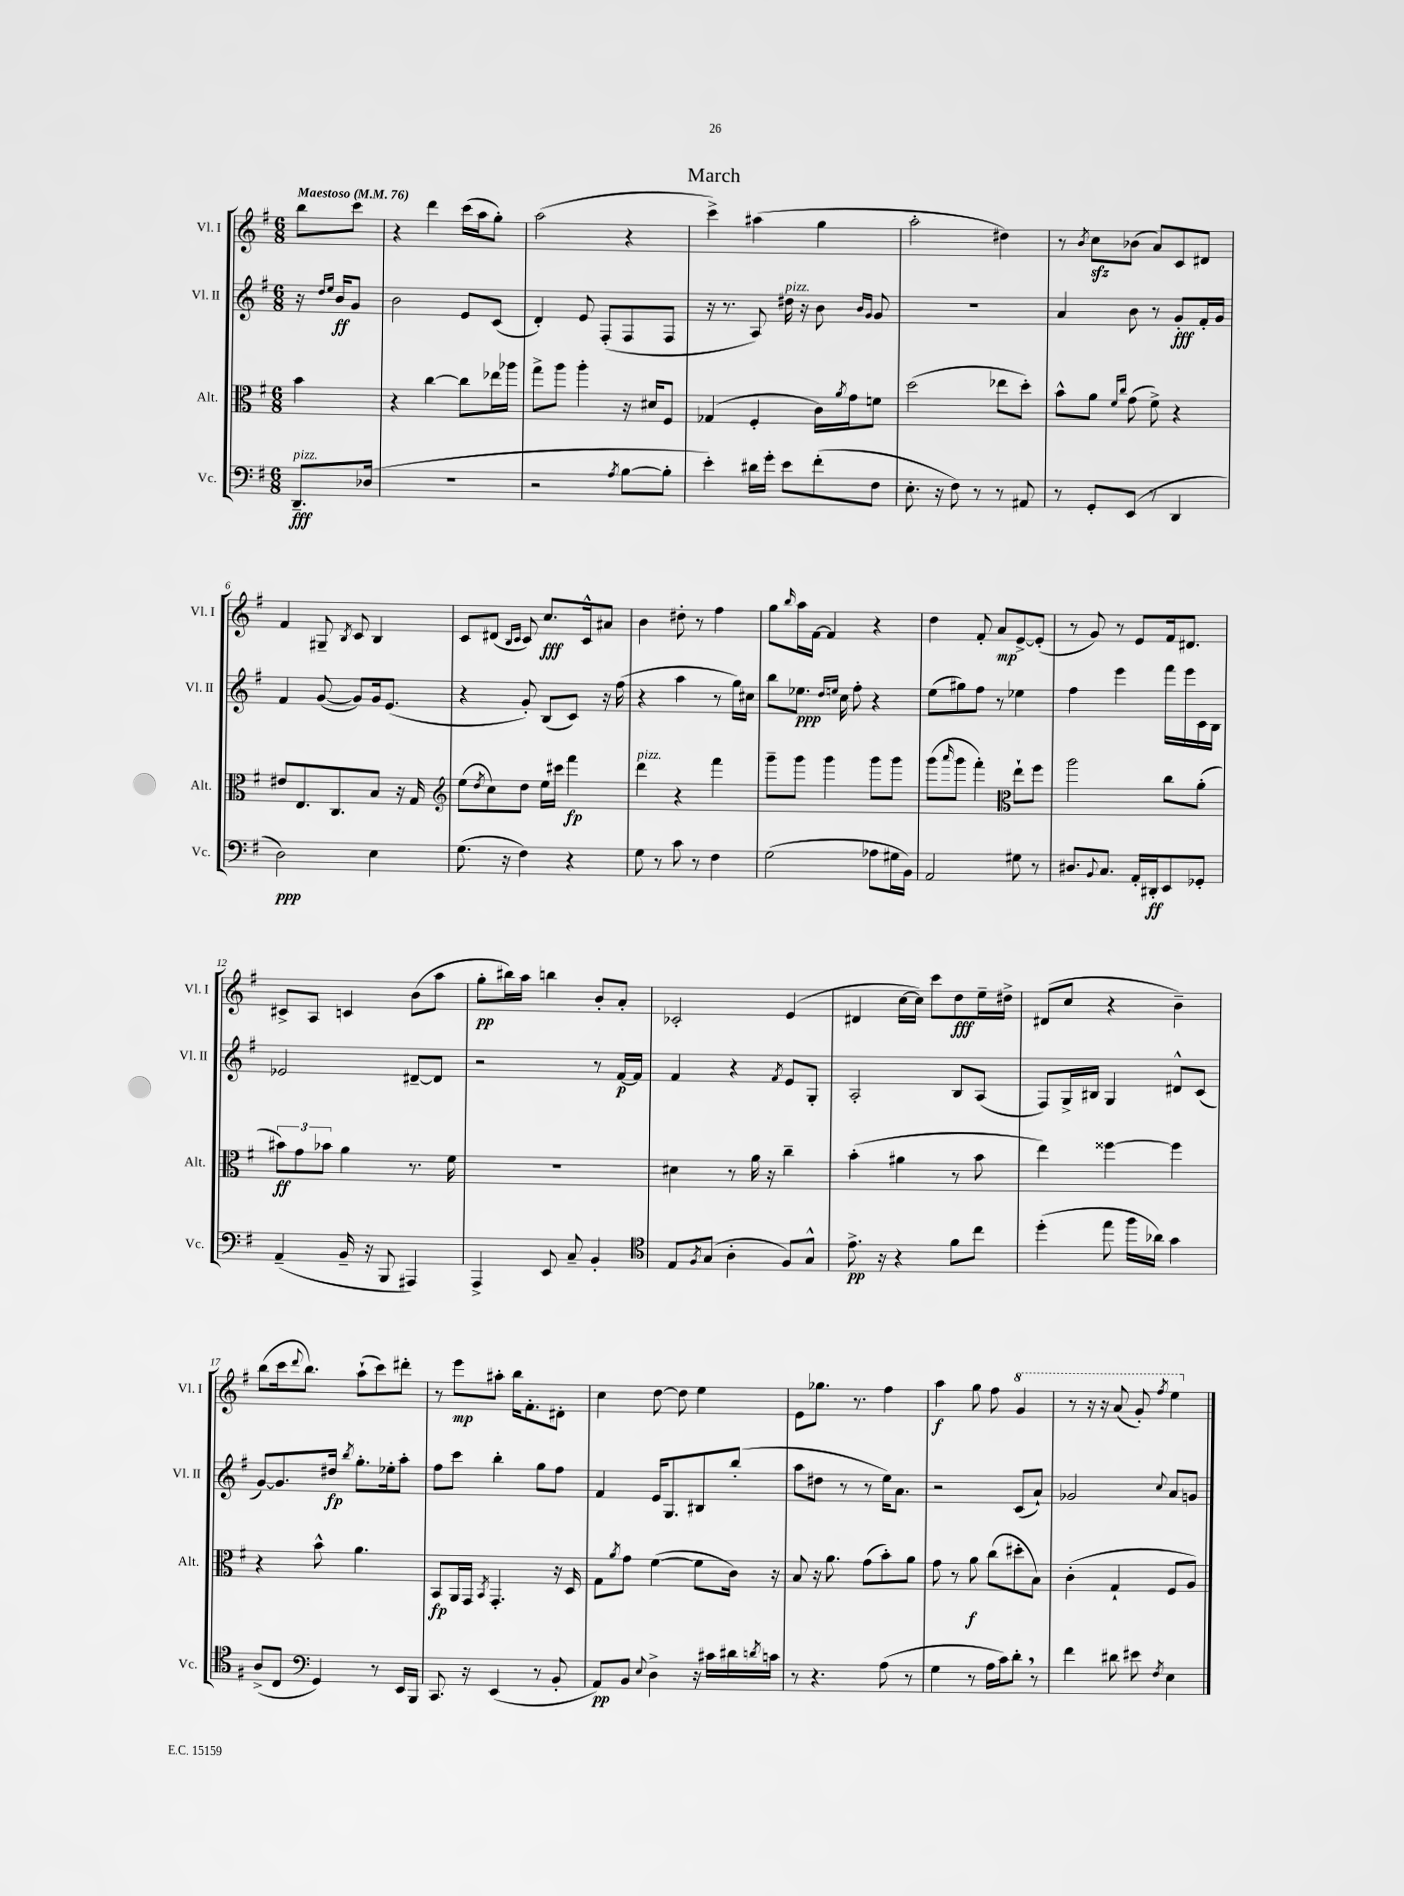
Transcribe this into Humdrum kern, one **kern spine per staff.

**kern	**kern	**kern	**kern
*staff4	*staff3	*staff2	*staff1
*clefF4	*clefC3	*clefG2	*clefG2
*k[f#]	*k[f#]	*k[f#]	*k[f#]
*M6/8	*M6/8	*M6/8	*M6/8
*MM76	*MM76	*MM76	*MM76
8.DD~	4b	16r	8bb
.	.	16qqdd	.
.	.	16qqee	.
.	.	16b	.
.	.	8g	8ccc
(16D-	.	.	.
=	=	=	=
2.r	4r	2b	4r
.	[4cc	.	4ddd
.	8cc]	8e	(16ccc
.	.	.	16aa
.	16ee-	(8c	8gg')
.	16aa-	.	.
=	=	=	=
2r	8gg^	4d')	(2aa
.	8aa	.	.
.	4aa'	8e	.
.	.	(8F#'	.
8qA	.	.	.
[8B	16r	8F#	4r
.	16d#	.	.
8B']	8F#	8F#	.
=	=	=	=
4e')	(4G-	16r	4ccc^)
.	.	8.r	.
16d#	4F#'	8A)	(4aa#
16g'	.	.	.
8e	.	16dd#	.
.	.	16r	.
(8f#'	16c)	8b	4gg
.	8qa	.	.
.	16g	.	.
.	.	16qqb	.
.	.	16qqg	.
8F#	8f	8g	.
=	=	=	=
8.E'	(2dd	2.r	2aa'
16r	.	.	.
8F#)	.	.	.
8r	.	.	.
8r	8ee-	.	4dd#)
8AA#	8dd')	.	.
=	=	=	=
8r	8b^^	4a	8r
.	.	.	8qb
8GG'	8a	.	8cc
.	16qqf#	.	.
.	16qqcc	.	.
(8EE	(8g	8b	(8b-
8r	8f#^)	8r	8a)
4DD	4r	8g'	8c
.	.	16f#'	8d#
.	.	16g	.
=	=	=	=
2D)	8e#	4f#	4f#
.	8.E	.	.
.	.	([8g	8G#~
.	8.C	.	.
.	.	.	8qB
.	.	8g])	8c
4E	8B	16g	4B
.	.	(8.e	.
.	16r	.	.
.	16G	.	.
=	=	=	=
*	*clefG2	*	*
(8.G	(8ee	4r	8c
.	8qdd	.	.
.	8cc)	.	(8d#
16r	.	.	.
.	.	.	16qqB
.	.	.	16qqc
4F#)	8dd	8g')	8c)
.	16ee	(8B	8.cc
.	16ccc#	.	.
4r	4fff#	8c)	.
.	.	.	16c^^
.	.	16r	8a#
.	.	(16ff#	.
=	=	=	=
8G	4ddd	4r	4b
8r	.	.	.
8c	4r	4aa	8dd#'
8r	.	.	8r
4F#	4fff#	8r	4ff#
.	.	16gg)	.
.	.	16cc#	.
=	=	=	=
(2G	8ggg~	8bb	8gg
.	.	.	16qqbb
.	8ggg	8.ee-	16aa
.	.	.	[16f#
.	4ggg	.	4f#]
.	.	16qqdd	.
.	.	16qqee	.
.	.	16cc	.
.	.	8ff#'	.
8A-	8ggg	4r	4r
16G#	8ggg	.	.
16BB)	.	.	.
=	=	=	=
2AA	(8ggg	(8ee	4dd
.	16qqaaa	.	.
.	8ggg	8gg#)	.
.	4fff#')	8ff#	8f#'
.	.	8r	8a
*	*clefC3	*	*
8G#	8ee`	4ee-	[8e^
8r	8ff#	.	(8e']
=	=	=	=
8.D#	2aa	4ff#	8r
.	.	.	8g)
8qqBB	.	.	.
8.C	.	.	.
.	.	4eee	8r
16AA'	.	.	8e
16DD#'	.	.	.
8EE	8cc	16fff#	16f#
.	.	16eee	8.d#
8GG-'	(8a'	16c	.
.	.	16B	.
=	=	=	=
(4AA~	12b#)	2e-	8c#^
.	12g	.	.
.	.	.	8A
.	12b-	.	.
16BB~	4a	.	4c
16r	.	.	.
8BBB	.	.	.
4AAA#)	8.r	[8d#~	(8b
.	.	8d#]	8aa
.	16f#	.	.
=	=	=	=
4AAA^	2.r	2r	8gg'
.	.	.	16bb#)
.	.	.	16aa
8EE	.	.	4bb
8C~	.	.	.
4BB'	.	8r	8b'
.	.	[16f#	8a'
.	.	16f#]	.
=	=	=	=
*clefC4	*	*	*
8E	4d#	4f#	2c-'
8qF#	.	.	.
(8G	.	.	.
4A'	8r	4r	.
.	16a	.	.
.	16r	.	.
.	.	8qf#	.
8F#)	4cc~	8e	(4e
8G^^	.	8G'	.
=	=	=	=
8.e^	(4b'	2A'	4d#
16r	.	.	.
4r	4a#	.	[16cc
.	.	.	16cc])
.	.	.	8ccc
8f#	8r	8B	8dd
8cc	8b	(8A	16ee~
.	.	.	16dd#^
=	=	=	=
(4dd'	4ee)	8F#)	(8d#
.	.	16G^	8cc
.	.	16B#	.
8ee	[4ff##	4G	4r
16ff#	.	.	.
16a-)	.	.	.
4g	4ff##]	8d#^^	4b~)
.	.	(8c	.
=	=	=	=
(8A^	4r	[8g)	(8bb
8C	.	8.g]	16ccc
.	.	.	8qqddd
.	.	.	8.bb)
*clefF4	*	*	*
4GG)	8b^^	.	.
.	.	16dd#	.
.	.	8qbb	.
.	4.a	8.gg'	(8aa`
8r	.	.	8ccc)
.	.	16ee-'	.
16EE	.	8aa'	8ddd#'
16BBB	.	.	.
=	=	=	=
8.CC	8BB	8ff#	8r
.	16AA	8ccc	8eee
16r	16GG	.	.
.	8qBB	.	.
(4EE	4.GG'	4bb'	8aa#'
.	.	.	16bb
.	.	.	8.f#'
8r	.	8gg	.
8BB'	16r	8ff#	8d#'
.	16D	.	.
=	=	=	=
8AA)	8G	4f#	4cc
.	8qa	.	.
8BB	8g	.	.
8qqE	.	.	.
4D^	([4f#	16e	[8dd
.	.	8.G	.
.	.	.	8dd]
16r	8f#]	8B#	4ee
16c#	.	.	.
16d#	16c)	(8bb'	.
8qd	.	.	.
16c	16r	.	.
=	=	=	=
8r	8B	8aa	8e
4.r	16r	8dd#	8.gg-
.	8.a	.	.
.	.	8r	.
.	.	.	8.r
.	(8g	8r	.
(8A	8b')	16ee)	4ff#
.	.	8.a	.
8r	8a	.	.
=	=	=	=
4G	8g	2r	4aa
.	8r	.	.
8r	8a	.	8gg
16A	(8cc	.	8ff#
16c)	.	.	.
8d'	8dd#'	(8c	4gg
8r	8B)	8a`)	.
=	=	=	=
4f#	(4c'	2g-	8r
.	.	.	16r
.	.	.	16r
8d#	4G`	.	(8aa
8e#	.	.	8gg')
8qF#	.	8qqcc	8qfff#
4E	8F#	8a	4eee
.	8A)	8g	.
==	==	==	==
*-	*-	*-	*-
